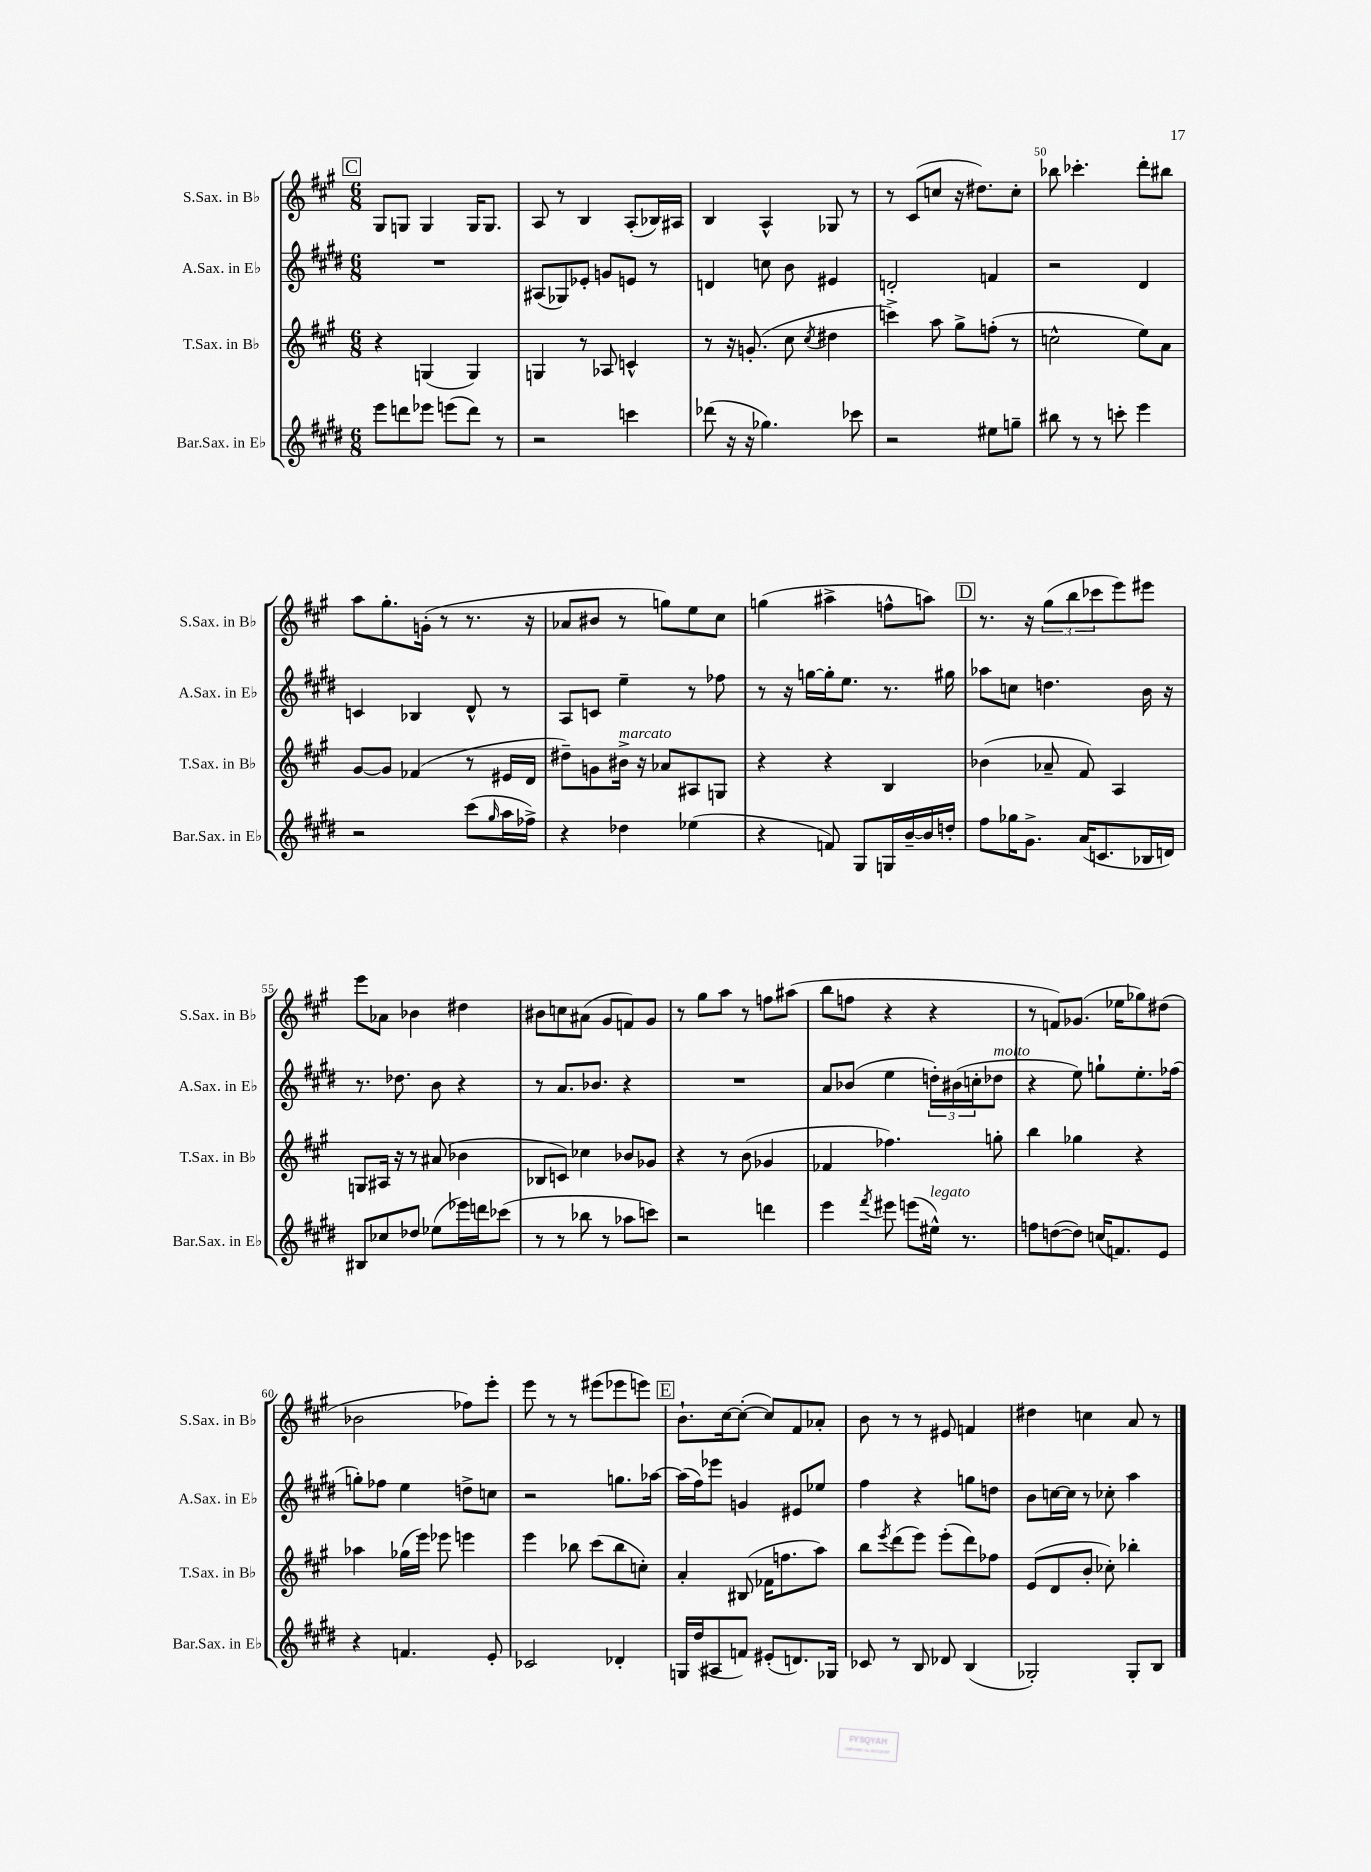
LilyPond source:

<<
\new StaffGroup <<
\new Staff = "s0" \with { instrumentName = "S.Sax. in Bb" shortInstrumentName = "S.Sax. in Bb" } {
    \clef treble \key a \major \numericTimeSignature \time 6/8
    \mark \markup { \box "C" } gis8 g8 g4 g16 g8. |
    a8 r8 b4 a8-.( bes16) ais16 |
    b4 a4-^ ges8 r8 |
    r8 cis'8( c''8 r16 dis''8.) c''8-. |
    bes''8 ces'''4.-. d'''8-. bis''8 |
    a''8 gis''8.-. g'16-.( r8 r8. r16 |
    aes'8 bis'8 r8 g''8) e''8 cis''8 |
    g''4( ais''4-> f''8-^ a''8) |
    \mark \markup { \box "D" } r8. r16 \tuplet 3/2 { gis''8( b''8 ces'''8 } e'''8) eis'''8 |
    e'''8 aes'8 bes'4 dis''4 |
    bis'8 c''8 ais'8( gis'8 f'8) gis'8 |
    r8 gis''8 a''8 r8 f''8 ais''8( |
    b''8 f''8 r4 r4 |
    r8 f'8) ges'8.( ees''16 ges''8) dis''8( |
    bes'2 fes''8) e'''8-. |
    e'''8 r8 r8 eis'''8( ees'''8 e'''8) |
    \mark \markup { \box "E" } b'8.-! cis''16~ cis''8~-.( cis''8) fis'8 aes'8-. |
    b'8 r8 r8 eis'8 f'4 |
    dis''4 c''4 a'8 r8 \bar "|." |
}
\new Staff = "s1" \with { instrumentName = "A.Sax. in Eb" shortInstrumentName = "A.Sax. in Eb" } {
    \clef treble \key e \major \numericTimeSignature \time 6/8
    \mark \markup { \box "C" } R2. |
    ais8( ges8) ees'8-. g'8 e'8 r8 |
    d'4 c''8 b'8 eis'4 |
    d'2-. f'4 |
    r2 dis'4 |
    c'4 bes4 dis'8-^ r8 |
    a8 c'8 e''4-- r8 fes''8 |
    r8 r16 g''16~ g''16-. e''8. r8. gis''16 |
    \mark \markup { \box "D" } aes''8 c''8 d''4. b'16 r16 |
    r8. des''8. b'8 r4 |
    r8 a'8. bes'8. r4 |
    R2. |
    a'8 bes'8( e''4 \tuplet 3/2 { d''16-.) bis'16( c''16-. } des''8^\markup { \italic "molto" } |
    r4 e''8) g''8-! e''8.-. fes''16( |
    g''8-.) fes''8 e''4 d''8-> c''8 |
    r2 g''8. aes''16~ |
    \mark \markup { \box "E" } aes''16( fis''16) ees'''8 g'4 eis'8 ees''8 |
    fis''4 r4 g''8 d''8 |
    b'8 c''16~ c''16 r8 ces''8-. a''4 \bar "|." |
}
\new Staff = "s2" \with { instrumentName = "T.Sax. in Bb" shortInstrumentName = "T.Sax. in Bb" } {
    \clef treble \key a \major \numericTimeSignature \time 6/8
    \mark \markup { \box "C" } r4 g4( g4) |
    g4 r8 aes8 c'4-^ |
    r8 r16 g'8.-.( cis''8 \acciaccatura { cis''8 } dis''4 |
    c'''4->) a''8 gis''8-> f''8-.( r8 |
    c''2-^ e''8) a'8 |
    gis'8~ gis'8 fes'4( r8 eis'16 d'16 |
    dis''8--) g'8 bis'16->^\markup { \italic "marcato" } r16 aes'8 ais8 g8 |
    r4 r4 b4 |
    \mark \markup { \box "D" } bes'4( aes'8-- fis'8) a4 |
    g8 ais16 r16 r8 ais'8( bes'4 |
    bes8 c'8) ces''4 bes'8 ges'8 |
    r4 r8 b'8( ges'4 |
    fes'4 fes''4.) g''8-. |
    b''4 ges''4 r4 |
    aes''4 ges''16( e'''16) ees'''8 e'''4 |
    e'''4 bes''8 cis'''8( bes''8 c''8-.) |
    \mark \markup { \box "E" } a'4-. bis8( fes'16 f''8. a''8) |
    b''8 \acciaccatura { e'''8 } d'''8( e'''8) e'''8-.( d'''8) fes''8 |
    e'8( d'8 b'8-. ces''8-.) bes''4-. \bar "|." |
}
\new Staff = "s3" \with { instrumentName = "Bar.Sax. in Eb" shortInstrumentName = "Bar.Sax. in Eb" } {
    \clef treble \key e \major \numericTimeSignature \time 6/8
    \mark \markup { \box "C" } e'''8 d'''8 ees'''8 e'''8( d'''8) r8 |
    r2 c'''4 |
    des'''8( r16 r16 ges''4.) ces'''8 |
    r2 eis''8 g''8-- |
    bis''8 r8 r8 c'''8-. e'''4 |
    r2 cis'''8( \grace { gis''16 } a''16 fes''16->) |
    r4 des''4 ees''4( |
    r4 f'8) gis8 g16 b'16~-- b'16 d''16-. |
    \mark \markup { \box "D" } fis''8 ges''16 gis'8.-> a'16( c'8. bes16 d'16) |
    bis8 ces''8 des''8 ees''8( ees'''16) d'''16 ces'''8( |
    r8 r8 bes''8 r8 aes''8 c'''8) |
    r2 d'''4 |
    e'''4 \acciaccatura { fis'''8 } eis'''8 e'''8( eis''16-^^\markup { \italic "legato" }) r8. |
    f''8 d''8~( d''8) c''16( f'8.) e'8 |
    r4 f'4. e'8-. |
    ces'2 des'4-. |
    \mark \markup { \box "E" } g16 dis''16( ais8 f'8) eis'8-.( d'8.) ges16 |
    ces'8 r8 b8 des'8 b4( |
    ges2-.) ges8-. b8 \bar "|." |
}
>>
>>
\layout { \context { \Score currentBarNumber = #46 \override BarNumber.break-visibility = ##(#f #t #t) barNumberVisibility = #(every-nth-bar-number-visible 5) } }
